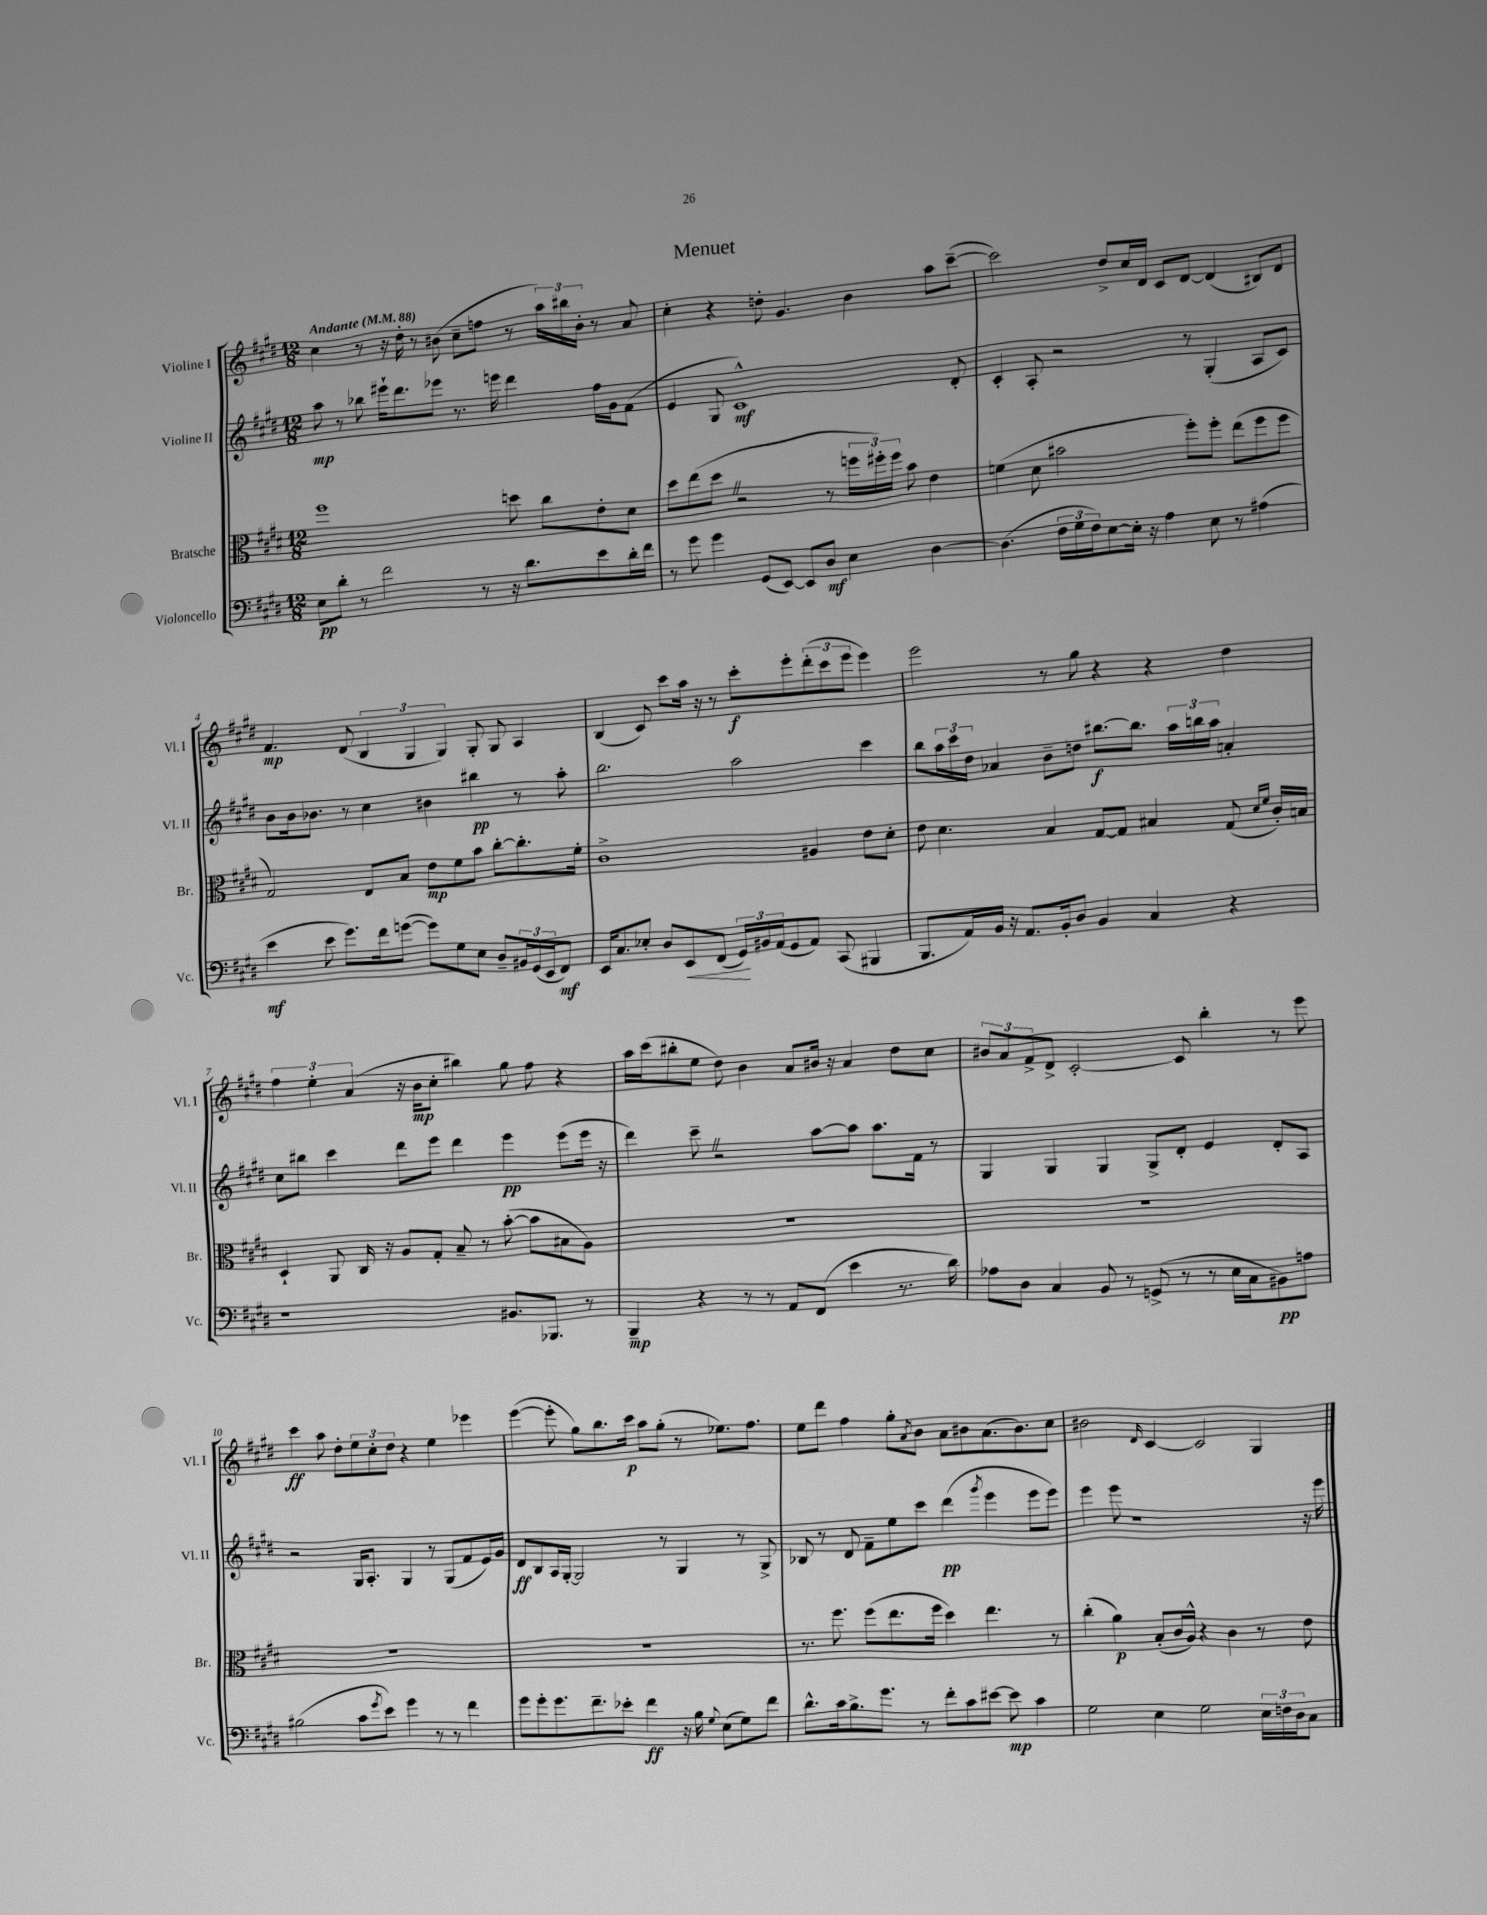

**kern	**dynam	**kern	**dynam	**kern	**dynam	**kern	**dynam
*part4	*part4	*part3	*part3	*part2	*part2	*part1	*part1
*staff4	*staff4	*staff3	*staff3	*staff2	*staff2	*staff1	*staff1
*I"Violoncello	*	*I"Bratsche	*	*I"Violine II	*	*I"Violine I	*
*I'Vc.	*	*I'Br.	*	*I'Vl. II	*	*I'Vl. I	*
*clefF4	*	*clefC3	*	*clefG2	*	*clefG2	*
*k[f#c#g#d#]	*	*k[f#c#g#d#]	*	*k[f#c#g#d#]	*	*k[f#c#g#d#]	*
*M12/8	*	*M12/8	*	*M12/8	*	*M12/8	*
*MM88	*	*MM88	*	*MM88	*	*MM88	*
=1	=1	=1	=1	=1	=1	=1	=1
!	!	!	!	!	!	!LO:TX:a:B:t=Andante	!
8E\L	pp	1ff#	.	8aa\	mp	4cc#\	.
8d#'\J	.	.	.	8r	.	.	.
8r	.	.	.	8bb-X\	.	8r	.
2f#\	.	.	.	16eee#X`\KL	.	16r	.
.	.	.	.	8.ddd#\	.	16dd#'\	.
.	.	.	.	.	.	8r	.
.	.	.	.	8eee-X\J	.	(8b#X\	.
.	.	.	.	8.r	.	8cc#~\L	.
8r	.	.	.	.	.	8ffn\J	.
.	.	.	.	16eeen\	.	.	.
16r	.	8ddn\	.	4ddd#\	.	8r	.
8.d#\L	.	.	.	.	.	.	.
.	.	8cc#\L	.	.	.	24aa\LL)	.
.	.	.	.	.	.	24bb#X\	.
.	.	.	.	.	.	24b#'\JJ	.
8e\	.	8e'\	.	16ff#\LL	.	8r	.
.	.	.	.	16g#\J	.	.	.
16d#'\L	.	8d#\J	.	(8f#\J	.	8a/	.
16f#\JJ	.	.	.	.	.	.	.
=2	=2	=2	=2	=2	=2	=2	=2
8r	.	8dd#\L	.	4e/	.	4cc#'\	.
8g#\	.	(8ee\	.	.	.	.	.
4g#\	.	8dd#Z\J	.	8G#/	.	4r	.
.	.	2r	.	1c#^^)	mf	.	.
(8GG#/L	.	.	.	.	.	8ddn'\	.
[8EE/J)	.	.	.	.	.	4.g#/	.
8EE/L]	.	.	.	.	.	.	.
8D#/J	mf	8r	.	.	.	.	.
4E\	.	24ffn\LL	.	.	.	4b\	.
.	.	24ff#X'\)	.	.	.	.	.
.	.	24ff#\JJ	.	.	.	.	.
.	.	8b\	.	.	.	.	.
[4D#\	.	4e\	.	.	.	8aa\L	.
.	.	.	.	8d#'/	.	([8ccc#~\J	.
=3	=3	=3	=3	=3	=3	=3	=3
(4.D#\]	.	(4fn\	.	4c#'/	.	2ccc#\])	.
.	.	8d#\	.	8A'/	.	.	.
24F#\LL	.	2b#X\	.	2r	.	.	.
24G#\	.	.	.	.	.	.	.
24F#\J)	.	.	.	.	.	.	.
[8E\	.	.	.	.	.	8dd#^/L	.
16E'\Jk]	.	.	.	.	.	16cc#/L	.
16r	.	.	.	.	.	16d#/JJ	.
4A\	.	.	.	.	.	8c#/L	.
.	.	8ff#'\L)	.	8r	.	[8d#/J	.
8E\	.	8ff#'\J	.	(4G#'/	.	(4d#/]	.
8r	.	(8ee\L	.	.	.	.	.
(4A#X\	.	8ff#\	.	8A/L	.	8B#X/L)	.
.	.	8ff#\J	.	8c#/J)	.	8d#/J	.
!!LO:LB:g=z
=4	=4	=4	=4	=4	=4	=4	=4
4e\	mf	2G#/)	.	8b\L	.	4.f#/	mp
.	.	.	.	16b\k	.	.	.
.	.	.	.	8.b-X\J	.	.	.
8e\	.	.	.	.	.	.	.
8.g#\L)	.	.	.	8r	.	(8d#/	.
.	.	8E/L	.	4cc#\	.	6B/	.
16f#\k	.	.	.	.	.	.	.
([8gn\J	.	8B/J	.	.	.	.	.
.	.	.	.	.	.	6G#/	.
8g\L])	.	8e\L	mp	4b#X\	.	.	.
.	.	.	.	.	.	6G#/)	.
8G#\	.	8f#\	.	.	.	.	.
8E\J	.	8b\J	.	4bb#X\	pp	8G#'/	.
8D#~/L	.	[8cc#'\L	.	.	.	8G#/	.
24BB#X/L	.	8.cc#'\]	.	8r	.	4A/	.
(24GG#/	.	.	.	.	.	.	.
24EE/J	.	.	.	.	.	.	.
8FF#/J)	mf	.	.	8aa'\	.	.	.
.	.	16f#'\Jk	.	.	.	.	.
=5	=5	=5	=5	=5	=5	=5	=5
16EE/KL	.	1c#^	.	2.bb\	.	(4B/	.
8.C#/	.	.	.	.	.	.	.
8E-X'/J	.	.	.	.	.	8c#/)	.
8D#/L	.	.	.	.	.	8ccc#\L	.
!	!LO:HP:b	!	!	!	!	!	!
8EE/	<	.	.	.	.	16aa\Jk	.
.	.	.	.	.	.	16r	.
(8FF#/J	.	.	.	.	.	8r	.
24GG#/LL)	.	.	.	2aa\	.	8ccc#'\L	f
24BB#X/	[	.	.	.	.	.	.
(24AA/J	.	.	.	.	.	.	.
8GG#/	.	.	.	.	.	8eee'\	.
8AA/J)	.	4A#X/	.	.	.	(12ddd#'\	.
.	.	.	.	.	.	12ccc#\	.
(8CC#/	.	.	.	.	.	.	.
.	.	.	.	.	.	12eee\J	.
4BBB#X/	.	8e\L	.	4ccc#\	.	4eee\)	.
.	.	8d#'\J	.	.	.	.	.
=6	=6	=6	=6	=6	=6	=6	=6
8.BBB/L	.	8e\	.	8bb\L	.	2eee\	.
.	.	4.d#\	.	24aa\L	.	.	.
.	.	.	.	24ccc#\	.	.	.
16AA/L)	.	.	.	.	.	.	.
.	.	.	.	24dd#\JJ	.	.	.
16BB/JJ	.	.	.	4a-X/	.	.	.
16r	.	.	.	.	.	.	.
8.AA/L	.	.	.	.	.	.	.
.	.	4B/	.	8b~\L	.	8r	.
16BB'/k	.	.	.	.	.	.	.
8D#/J	.	.	.	8ddn\J	.	8gg#\	.
4BB/	.	[8G#/L	.	[8.bb#X\L	f	4r	.
.	.	8G#/J]	.	.	.	.	.
.	.	.	.	8.bb#\J]	.	.	.
4C#/	.	4B#X/	.	.	.	4r	.
.	.	.	.	24aa\LL	.	.	.
.	.	.	.	24bbn\	.	.	.
.	.	.	.	24aa\JJ	.	.	.
4r	.	(8G#/	.	4an'/	.	4dd#\	.
.	.	16qqd#/LL	.	.	.	.	.
.	.	16qqf#/JJ	.	.	.	.	.
.	.	16c#'/LL)	.	.	.	.	.
.	.	16Bn/JJ	.	.	.	.	.
!!LO:LB:g=z
=7	=7	=7	=7	=7	=7	=7	=7
1r	.	4D#`/	.	8cc#\L	.	6ff#\	.
.	.	.	.	8bb#X\J	.	.	.
.	.	.	.	.	.	6ee'\	.
.	.	8AA/	.	4ccc#\	.	.	.
.	.	.	.	.	.	(6a/	.
.	.	16C#/	.	.	.	.	.
.	.	16r	.	.	.	.	.
.	.	8A/L	.	8ddd#\L	.	16r	.
.	.	.	.	.	.	16b\KL	mp
.	.	8G#'/J	.	8eee\J	.	8cc#'\J	.
.	.	8B~/	.	4ddd#\	.	4bb#X\)	.
.	.	8r	.	.	.	.	.
8.BB#X/L	.	([8b'\	.	4eee\	pp	8gg#\	.
.	.	8b\L]	.	.	.	8ff#\	.
8.BBB-X/J	.	.	.	.	.	.	.
.	.	8B#X\	.	(8eee\L	.	4r	.
8r	.	8A\J)	.	16eee\Jk	.	.	.
.	.	.	.	16r	.	.	.
=8	=8	=8	=8	=8	=8	=8	=8
4BBB~/	mp	1.r	.	4ddd#\)	.	16aa\LL	.
.	.	.	.	.	.	(16ccc#\J	.
.	.	.	.	.	.	8bb#X'\	.
4r	.	.	.	8ccc#~Z\	.	8ee\J	.
.	.	.	.	2r	.	8dd#\)	.
8r	.	.	.	.	.	4b\	.
8r	.	.	.	.	.	.	.
8AA/L	.	.	.	.	.	8a/L	.
(8FF#/J	.	.	.	[8aa\L	.	16b#X/Jk	.
.	.	.	.	.	.	16r	.
4e\	.	.	.	8aa\J]	.	4a/	.
.	.	.	.	8.aa\L	.	.	.
8.r	.	.	.	.	.	8dd#\L	.
.	.	.	.	16f#\Jk	.	.	.
.	.	.	.	8r	.	8cc#\J	.
16d#\)	.	.	.	.	.	.	.
=9	=9	=9	=9	=9	=9	=9	=9
8A-X\L	.	1.r	.	4G#/	.	12b#X/L	.
.	.	.	.	.	.	12a/	.
8D#\J	.	.	.	.	.	.	.
.	.	.	.	.	.	12f#^/	.
4C#/	.	.	.	4G#/	.	8d#^/J	.
.	.	.	.	.	.	[2c#'/	.
8BB/	.	.	.	4G#/	.	.	.
8r	.	.	.	.	.	.	.
(8GGn^/	.	.	.	8G#^/L	.	.	.
8r	.	.	.	8d#'/J	.	8c#/]	.
8r	.	.	.	4e/	.	4bb'\	.
16E\LL	.	.	.	.	.	.	.
16C#\J	.	.	.	.	.	.	.
8BB#X\)	pp	.	.	8d#'/L	.	8r	.
8An\J	.	.	.	8A/J	.	8eee\	.
!!LO:LB:g=z
=10	=10	=10	=10	=10	=10	=10	=10
(2B#X\	.	1.r	.	2r	.	4ccc#\	ff
.	.	.	.	.	.	8aa\	.
.	.	.	.	.	.	8dd#'\L	.
8c#\L	.	.	.	16G#/KL	.	12ee\	.
.	.	.	.	8.A'/J	.	.	.
.	.	.	.	.	.	12cc#'\	.
8qg#/	.	.	.	.	.	.	.
8e\J)	.	.	.	.	.	.	.
.	.	.	.	.	.	12dd#\J	.
4g#\	.	.	.	4G#/	.	4r	.
8r	.	.	.	8r	.	4ee\	.
8r	.	.	.	(8G#/L	.	.	.
4f#\	.	.	.	8f#/	.	4eee-X\	.
.	.	.	.	16e/L)	.	.	.
.	.	.	.	16g#/JJ	.	.	.
=11	=11	=11	=11	=11	=11	=11	=11
8g#\L	.	1.r	.	8d#/L	ff	([4eee\	.
8g#'\	.	.	.	8B/	.	.	.
8.g#\	.	.	.	16A/L	.	8eee'\]	.
.	.	.	.	[16G#'/JJ	.	.	.
.	.	.	.	2G#/]	.	8gg#\L)	.
8.f#~\	.	.	.	.	.	.	.
.	.	.	.	.	.	8.bb\	.
8e-X'\J	.	.	.	.	.	.	.
.	.	.	.	.	.	16ccc#\Jk	p
4f#\	ff	.	.	.	.	8aa\L	.
.	.	.	.	8r	.	(8gg#'\J	.
16r	.	.	.	4G#/	.	8r	.
16B\	.	.	.	.	.	.	.
8qqG#/	.	.	.	.	.	.	.
(8E\L	.	.	.	.	.	8.ee-X\L)	.
8G#\)	.	.	.	8r	.	.	.
.	.	.	.	.	.	8.ff#\J	.
8f#\J	.	.	.	8G#^/	.	.	.
=12	=12	=12	=12	=12	=12	=12	=12
8.d#^^\L	.	8.r	.	8B-X/	.	8ee\L	.
.	.	.	.	8r	.	8ddd#\J	.
16c#\k	.	8.ff#\	.	.	.	.	.
8.B^\	.	.	.	8d#/	.	4ff#\	.
.	.	(8ff#\L	.	8f#~\L	.	.	.
8.g#\J	.	.	.	.	.	.	.
.	.	8.ee\	.	8ee\	.	8gg#'\L	.
.	.	.	.	.	.	8qa/	.
8r	.	.	.	8ccc#\J	.	8b\J	.
.	.	16ff#\Jk	.	.	.	.	.
8f#'\L	.	4dd#\)	.	(4ddd#\	pp	8a\L	.
8c#\	.	.	.	.	.	8b#X\	.
.	.	.	.	8qggg#/	.	.	.
[8e#X\J	.	4.ee\	.	4eee\	.	(8.a\	.
8e#\]	mp	.	.	.	.	.	.
.	.	.	.	.	.	8.b#\)	.
4c#\	.	.	.	8eee\L	.	.	.
.	.	8r	.	8eee\J)	.	8cc#\J	.
=13	=13	=13	=13	=13	=13	=13	=13
2G#\	.	(4cc#'\	.	4eee\	.	2b#X\	.
.	.	4a\)	p	8eee\	.	.	.
.	.	.	.	1r	.	.	.
.	.	.	.	.	.	16qqd#/	.
4E\	.	(8B'/L	.	.	.	[4c#/	.
.	.	16c#/L	.	.	.	.	.
.	.	16A^^/JJ)	.	.	.	.	.
2G#\	.	4r	.	.	.	2c#/]	.
.	.	4c#\	.	.	.	.	.
24E\LL	.	8r	.	.	.	4G#/	.
24Fn\	.	.	.	.	.	.	.
24D#\J	.	.	.	.	.	.	.
8C#\J	.	8e\	.	16r	.	.	.
.	.	.	.	16eee\	.	.	.
==	==	==	==	==	==	==	==
*-	*-	*-	*-	*-	*-	*-	*-
